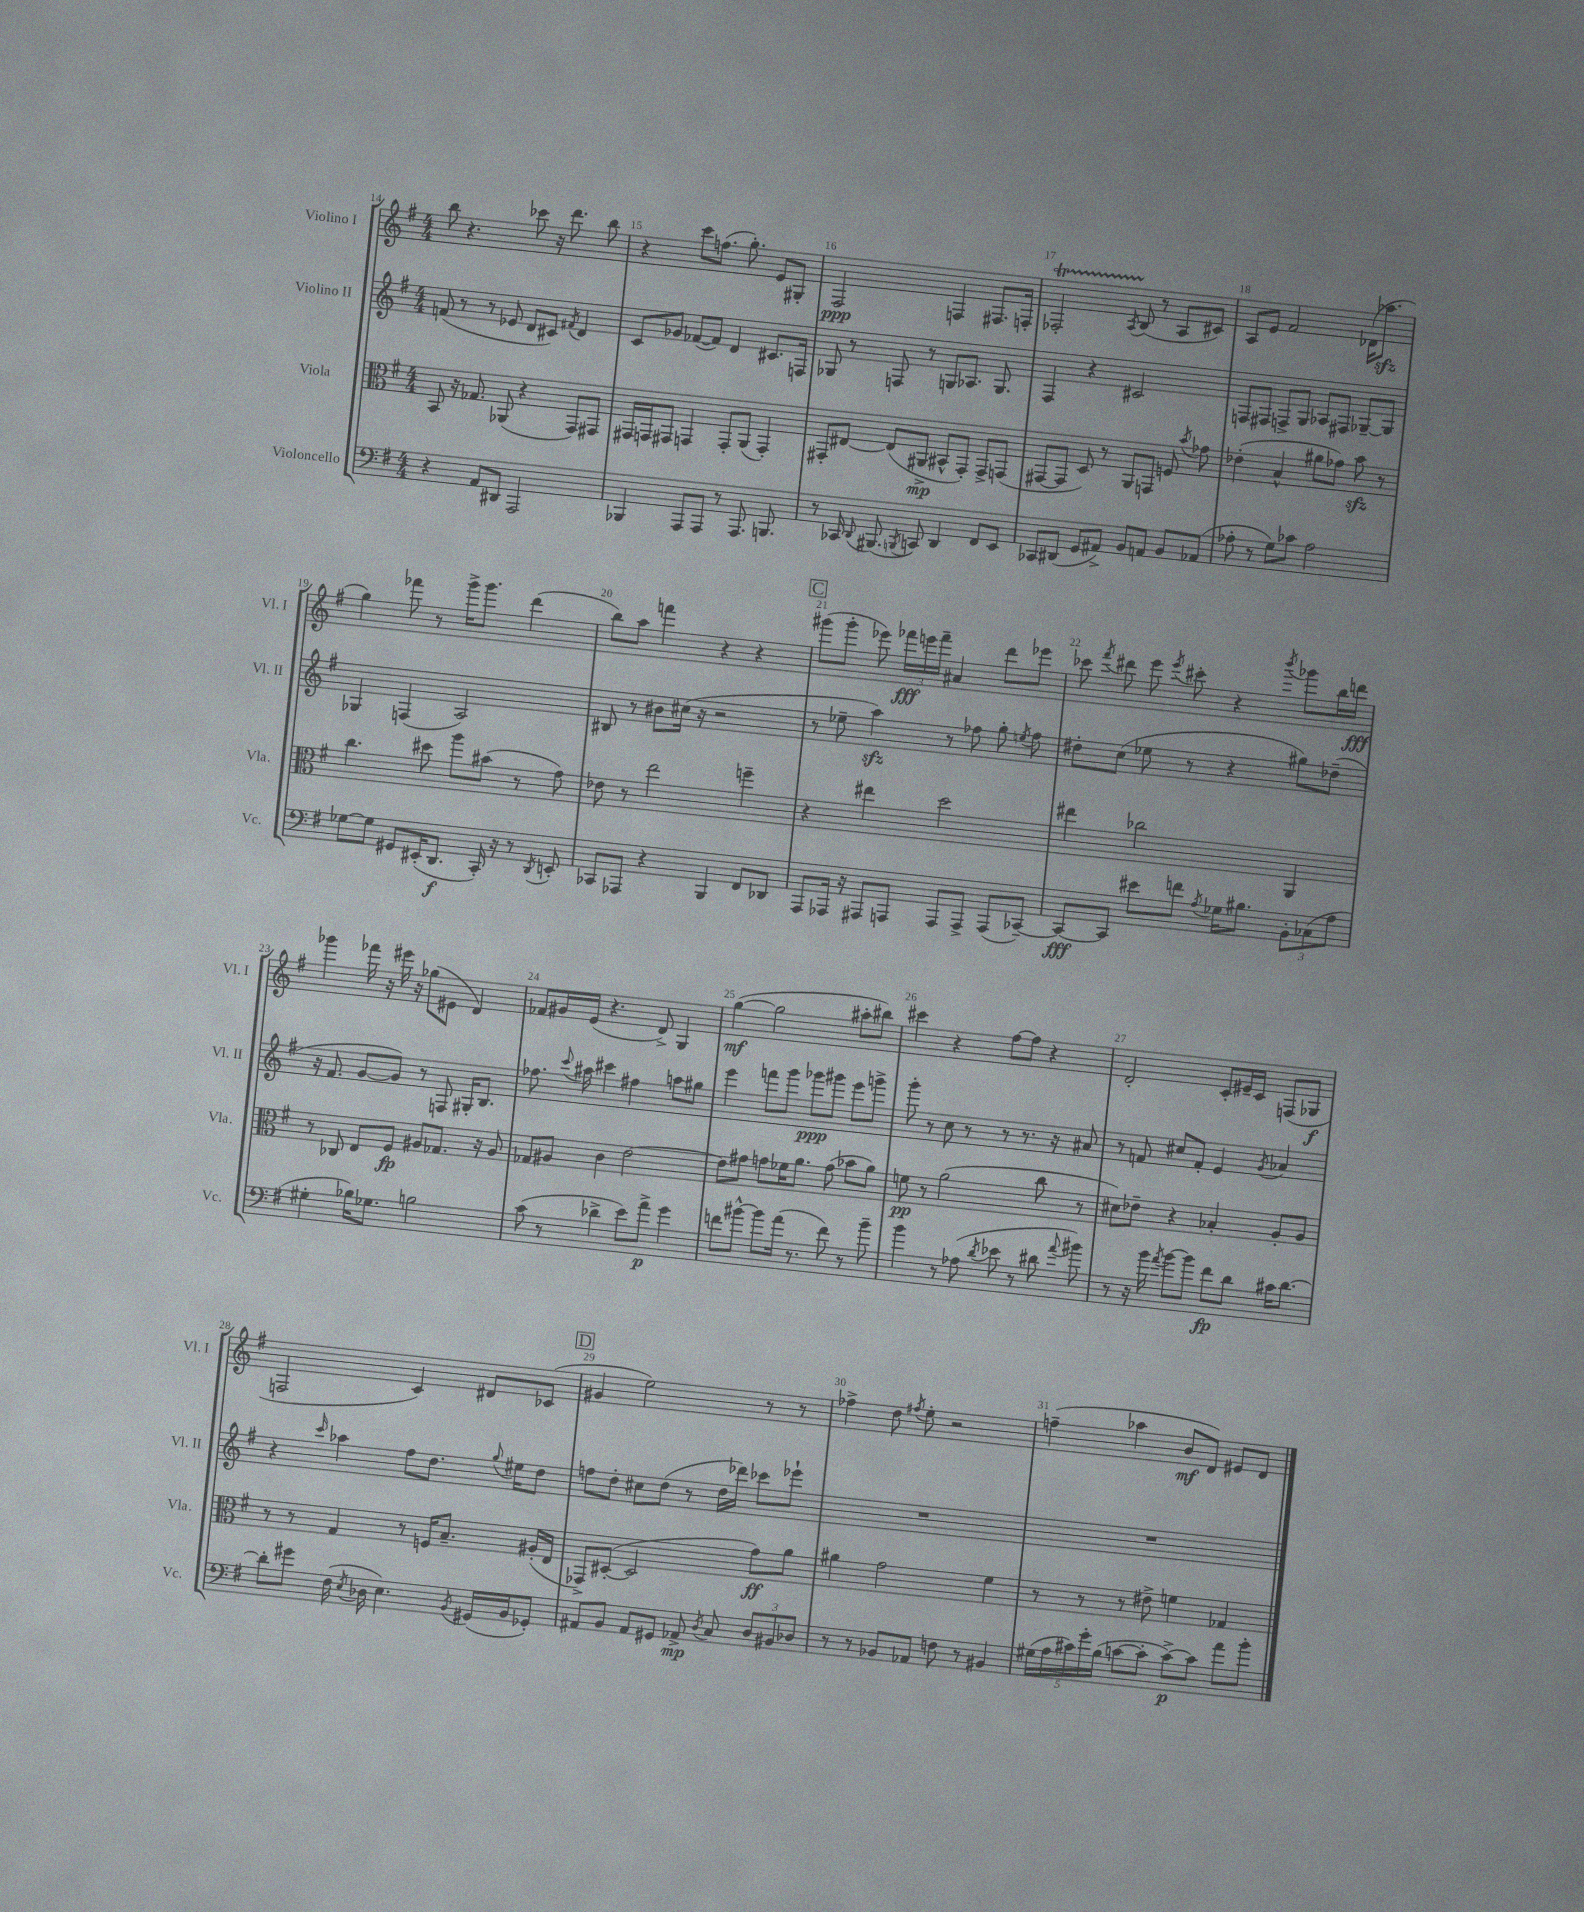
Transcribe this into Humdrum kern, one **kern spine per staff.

**kern	**kern	**kern	**kern
*staff4	*staff3	*staff2	*staff1
*clefF4	*clefC3	*clefG2	*clefG2
*k[f#]	*k[f#]	*k[f#]	*k[f#]
*M4/4	*M4/4	*M4/4	*M4/4
4r	8BB	(8f	8bb
.	16r	8r	4.r
.	8.G-	.	.
8AA	.	8r	.
8DD#	(8AA-	8e-	.
2AAA	4r	8d	8ccc-
.	.	8c#)	16r
.	.	.	8.ddd
.	.	8qf#	.
.	8GG)	4d	.
.	8GG#	.	8bb
=	=	=	=
4BBB-	16GG#	8c	4r
.	16GG	.	.
.	8GG#	8g-	.
8AAA	4GG	([8f-	8ccc
8AAA	.	8f-])	(8.ff
8r	8GG'	4d	.
.	.	.	8.gg')
8.AAA	(8AA	.	.
.	4GG')	8.c#	8e
8.BBB	.	.	.
.	.	.	8G#'
.	.	16F	.
=	=	=	=
8r	8GG#'	8G-	2F#
16CC-	[8E#	8r	.
8qqDD	.	.	.
(8.BBB#	.	.	.
.	(8E#]	8F	.
8qBBB	.	.	.
8CC)	8AA#^	8r	.
4DD	8BB#^^	8G	4F
.	8GG#')	8.A-	.
8FF#	8GG#^	.	8.F#
.	.	8.G	.
8EE	(8GG	.	.
.	.	.	16F'
=	=	=	=
8CC-	[8GG#	4F#	2F-'
(8DD#	8GG#]	.	.
8GG	8D)	4r	.
8AA#^)	8r	.	.
.	.	.	8qA
8BB	8AA	2c#	(8B
8AA	8GG	.	8r
8BB	8F	.	8A
.	8qb	.	.
(8AA-	8g-	.	8c#)
=	=	=	=
8A-'	(4e-'	8F	8A
8r	.	8F#	8e
8G)	4B^^	8F^	2f#
8c-	.	8G	.
2A-	8a#	8A-	.
.	8g-)	8F#	.
.	8b	[8G-~	(16d-
.	.	.	8.aa-
.	8r	8G-]	.
=	=	=	=
[8G-	4.cc	4G-	4gg)
8G-]	.	.	.
8GG#	.	(4F	8fff-
(16EE#'	8dd#	.	8r
8.DD	.	.	.
.	8aa	2A)	16ggg^
.	.	.	8.ggg
16CC')	(8b#	.	.
16r	.	.	.
8r	8r	.	(4ddd
8qDD	.	.	.
8EE'	8g)	.	.
=	=	=	=
8CC-	8e-	8B#	8bb)
8AAA-	8r	8r	8aa
4r	2ee	8b#	4fff
.	.	(16cc#	.
.	.	16r	.
4BBB	.	2r	4r
8FF#	4ff~	.	4r
8DD-	.	.	.
=	=	=	=
8AAA	4r	8r	(8ggg#
16AAA-	.	8ee-~	8ggg#'
16r	.	.	.
8AAA#	4ee#	4aa)	8eee-)
8AAA	.	.	24fff-
.	.	.	24eee
.	.	.	24fff-~
8AAA	2dd	8r	4a#
8AAA^	.	8ff-	.
(8AAA	.	8gg'	8ddd
.	.	8qee	.
[8CC-~)	.	8ff-	8eee-
=	=	=	=
8CC-_	4ee#	8dd#'	8ccc-
.	.	.	8qfff#
8CC-]	.	(8cc	8ddd#
8e#	2cc-	8ee-	8eee
.	.	.	8qeee
8f	.	8r	8ccc#'
8qA	.	.	.
16G-	.	4r	4r
8.B#	.	.	.
.	.	.	8qbbb
12BB'	4AA	8gg#)	8ggg-
(12C-	.	.	.
.	.	(8dd-~	16bb
12A	.	.	.
.	.	.	16ddd
=	=	=	=
4G#'	8r	16r	4ggg-
.	.	8.f#	.
.	8C-	.	.
16B-)	8E	[8g	16fff-
8.G-	.	.	16r
.	8F#	8g])	16eee#
.	.	.	16r
2B	8A#	8r	(8gg-
.	8.G-	8F	8e#
.	.	16G#'	4d)
.	16r	8.B	.
.	8A#	.	.
=	=	=	=
(8c	8G-	8.ff-	8f-
8r	8A#	.	16g#
.	.	8qqccc	.
.	.	16aa#	(16e
4d-^	4c	4ccc#	4.r
8e)	[2e	4ff#	.
8a^	.	.	8d^)
4g	.	8aa	4G
.	.	8gg#	.
=	=	=	=
8f	8e]	4eee	([4gg
[8b#^^	8g#	.	.
8b#]	8g	8fff	2gg]
(16a	16f-	8ggg	.
8.r	8.a	.	.
.	.	8ggg-	.
8f)	(8g	8ggg#	.
8r	8b-	8eee	8aa#'
8b#~	8a)	8ggg^	8bb#)
=	=	=	=
4b	8f	8ggg'	4ccc#
.	8r	8r	.
8r	(2a	8cc	4r
(8A-	.	8r	.
8qd	.	.	.
8e-	.	8r	[8ff#
8r	.	8.r	8ff#]
8d#	8cc	.	4r
.	.	16r	.
8qqa	.	.	.
8b#)	8r	8a#	.
=	=	=	=
8r	8d#)	8r	2d'
16r	8e-~	8f	.
16b	.	.	.
8qa	.	.	.
[8b	4r	8cc#	.
8b]	.	8f'	.
8f#	4B-'	4e	8c'
8d	.	.	16e#~
.	.	.	16c
.	.	8qg	.
16c#	8A'	4a-	(8F
[8.d	.	.	.
.	8A	.	8G-
=	=	=	=
8d']	8r	4r	2F
8g#	8r	.	.
.	.	16qqccc	.
(16F#	4G	4aa-	.
8qE	.	.	.
16D-	.	.	.
4.E)	.	.	.
.	8r	8ff#	4c)
.	16F	8.dd	.
.	8.B~	.	.
8qBB	.	.	.
(16GG#	.	.	8d#
.	.	8qqgg	.
16BB	.	16ee#	.
8GG-')	(16A#'	8dd	(8c-
.	16E	.	.
=	=	=	=
8AA#	8GG-^)	8ff	4g#
8BB	([8D#'	8dd'	.
8AA#	2D#]	8cc#	2ee)
8GG#	.	(8dd	.
8AA-^	.	8r	.
8qD	.	.	.
8C	.	16dd	.
.	.	16ddd-)	.
12D	8g)	8ccc-	8r
12BB#	.	.	.
.	8a	8eee-`	8r
12D-	.	.	.
=	=	=	=
8r	4a#	1r	4ff-^
8r	.	.	.
8BB-	2g	.	8dd
.	.	.	8qff#
8AA-	.	.	8ee'
8F	.	.	2r
8r	.	.	.
4BB#	4f#	.	.
=	=	=	=
(20G#	8r	1r	(4ff~
20A	.	.	.
20c#)	.	.	.
.	8r	.	.
20g'	.	.	.
(20B	.	.	.
[8c	8r	.	4aa-
8c']	8e#^	.	.
[8c^)	4f	.	8b
8c]	.	.	8d)
8a	4G-	.	8e#
8b'	.	.	8d
==	==	==	==
*-	*-	*-	*-
